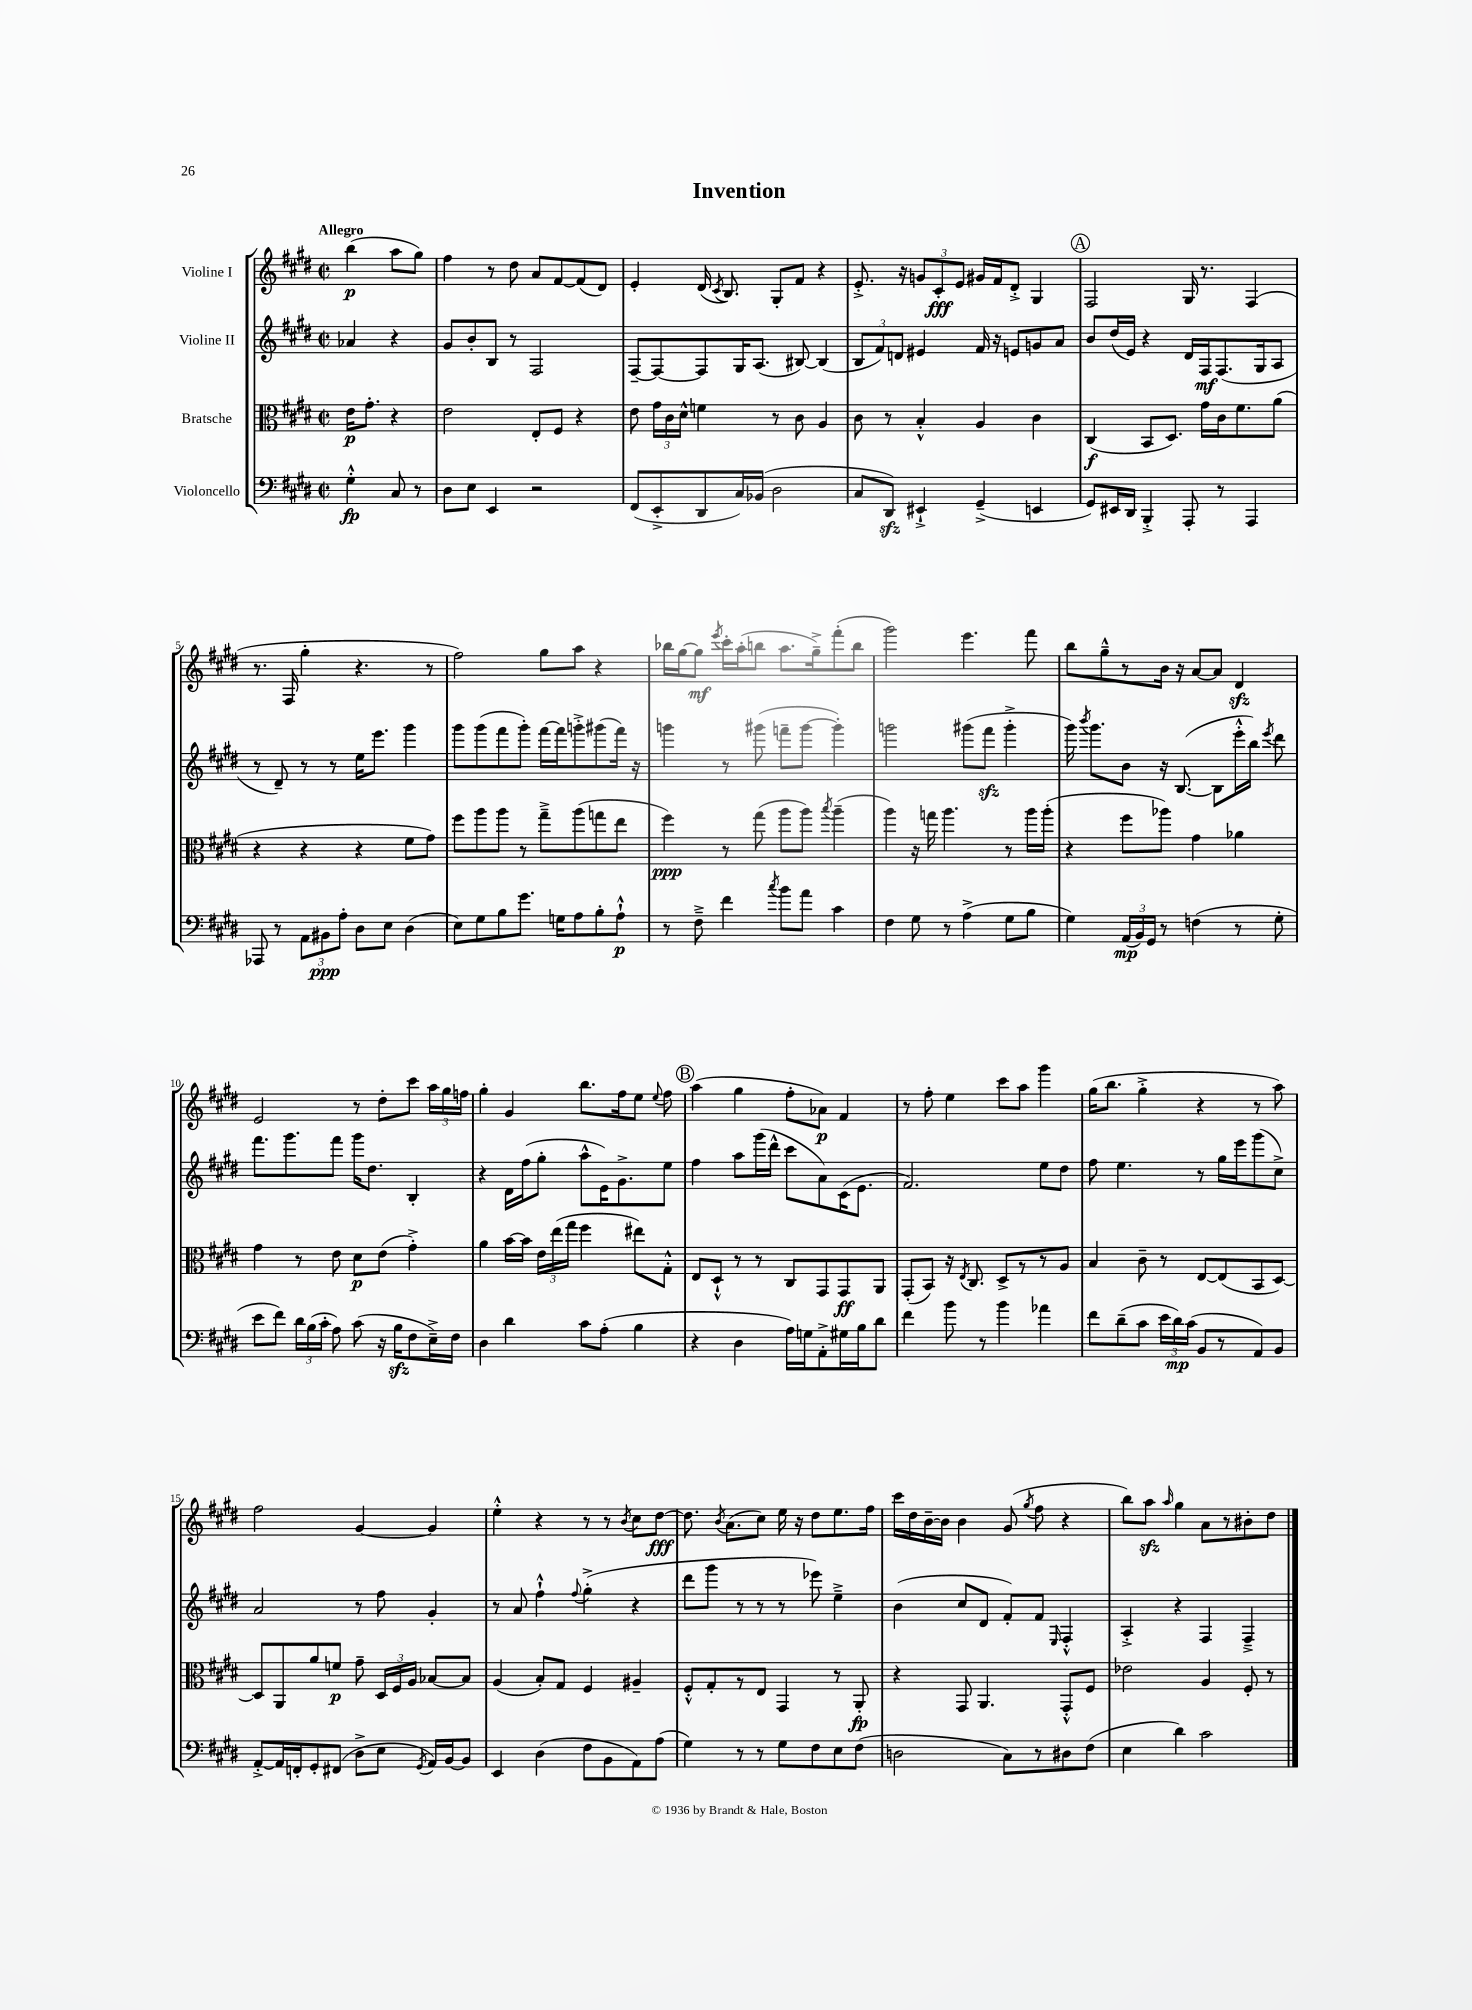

**kern	**kern	**kern	**kern
*staff4	*staff3	*staff2	*staff1
*clefF4	*clefC3	*clefG2	*clefG2
*k[f#c#g#d#]	*k[f#c#g#d#]	*k[f#c#g#d#]	*k[f#c#g#d#]
*M2/2	*M2/2	*M2/2	*M2/2
*met(c|)	*met(c|)	*met(c|)	*met(c|)
4G#'^^	16e	4a-	(4bb
.	8.g#'	.	.
8C#	4r	4r	8aa
8r	.	.	8gg#)
=	=	=	=
8D#	2e	8g#	4ff#
8E	.	8b'	.
4EE	.	8B	8r
.	.	8r	8dd#
2r	8E'	2F#	8a
.	8F#	.	[8f#
.	4r	.	(8f#]
.	.	.	8d#)
=	=	=	=
(8FF#	8e	[8F#~	4e'
8EE'^	24g#	8F#_	.
.	24c#	.	.
.	24d#^^	.	.
8DD#	4f	8F#]	(16d#
.	.	.	8qc#
.	.	.	8.B)
16C#)	.	16G#	.
(16BB-	.	(8.A	.
2D#	8r	.	8G#'
.	8c#	[8B#)	8f#
.	4A	(4B#]	4r
=	=	=	=
8C#	8c#	12B	8.e'^
.	.	12f#)	.
8DD#)	8r	.	.
.	.	12d	.
.	.	.	16r
4EE#`^	4B'^^	4e#	12g
.	.	.	12c#'
.	.	.	12e
(4GG#~^	4A	16f#	16g#
.	.	16r	16f#
.	.	8e	8d#'^
4EE	4c#	8g	4G#
.	.	8a	.
=	=	=	=
8GG#)	(4C#	8b	2F#
16EE#	.	(16dd#	.
16DD#	.	16e)	.
4BBB'^	8BB	4r	.
.	8.D#)	.	.
8AAA'	.	16d#	16G#
.	16g#	16F#	8.r
8r	16c#	(8.F#	.
.	8.f#	.	.
4AAA	.	.	(4F#
.	.	16G#	.
.	(8a	8A	.
=	=	=	=
8AAA-	4r	8r	8.r
8r	.	8d#~)	.
.	.	.	16F#
12AA	4r	8r	4gg#'
12BB#	.	.	.
.	.	8r	.
12A'	.	.	.
8D#	4r	16ee	4.r
.	.	8.eee	.
8E	.	.	.
(4D#	8f#	4ggg#	.
.	8g#)	.	8r
=	=	=	=
8E)	8ff#	8ggg#	2ff#)
8G#	8aa	(8ggg#	.
8B	8aa	8fff#	.
8.g#	8r	8ggg#')	.
.	8gg#~^	[16fff#	8gg#
16G	.	16fff#]	.
8A	(8aa	8ggg'^	8aa
8B'	8gg	(8ggg#	4r
8A`^^	8ee	16fff#)	.
.	.	16r	.
=	=	=	=
8r	4ff#)	4ggg	16bb-
.	.	.	[16gg#
8F#~^	.	.	8gg#]
.	.	.	8qeee
4f#	8r	8r	16ccc#'
.	.	.	(16aa'
.	(8gg#	(8ggg#	8bb
8qcc#	.	.	.
8b	8aa	8fff~	8.aa
8a	8aa)	[8ggg#	.
.	.	.	16gg#~^)
.	8qbb	.	.
4c#	(4aa~	4ggg#'])	(8fff#'
.	.	.	8bb
=	=	=	=
4F#	4aa)	2ggg	2ggg#)
8G#	16r	.	.
.	16gg	.	.
8r	4.aa	.	.
(4A^	.	(8ggg#	4.eee
.	.	8fff#	.
8G#	8r	4ggg#'^	.
8B	16aa	.	8fff#
.	(16aa'	.	.
=	=	=	=
4G#)	4r	16ggg#)	8bb
.	.	8qbbb	.
.	.	8.ggg#	.
.	.	.	8gg#~^^
(24AA	8ff#	8b	8r
24BB)	.	.	.
24GG#	.	.	.
8r	8aa-)	16r	16b
.	.	([8.B	16r
(4F	4g#	.	[8a
.	.	8B]	8a]
8r	4a-	16eee'^^	4d#
.	.	16bb)	.
.	.	8qeee	.
8G#'	.	8ddd#	.
=	=	=	=
8e	4g#	8.fff#	2e
8f#)	.	.	.
.	.	8.ggg#	.
24d#	8r	.	.
(24B	.	.	.
24c#'	.	.	.
8A)	8e	8fff#	.
(8c#	8d#	16ggg#	8r
.	.	8.dd#	.
16r	(8e	.	8dd#'
16B	.	.	.
8F#	4g#'^)	4B'	8ccc#
16E~^)	.	.	24aa
.	.	.	24gg#
16F#	.	.	.
.	.	.	24ff
=	=	=	=
4D#	4a	4r	4gg#'
4d#	[16b	16d#	4g#
.	16b]	(16ff#	.
.	24e	8gg#'	.
.	(24ee	.	.
.	24gg#	.	.
8c#	4ff#	8aa^^	8.bb
(8A'	.	16e)	.
.	.	8.g#^	16ff#
4B	8ee#)	.	8ee
.	.	.	8qqee
.	8G#'^^	8ee	8ff#
=	=	=	=
4r	8E	4ff#	(4aa
.	8D#`^^	.	.
4D#	8r	8aa	4gg#
.	8r	(16ggg#	.
.	.	16ddd#^^	.
16A)	8C#	8ccc#	8ff#'
16G	.	.	.
8AA'^	8GG#	8a)	8a-)
16G#	8GG#	(16c#	4f#
16B	.	8.e	.
8d#	8AA	.	.
=	=	=	=
4f#	(8GG#'	2.f#)	8r
.	8BB)	.	8ff#'
8b	16r	.	4ee
.	8qE	.	.
.	8.C#	.	.
8r	.	.	.
4b	8D#^	.	8ccc#
.	8r	.	8aa
4a-	8r	8ee	4ggg#
.	8A	8dd#	.
=	=	=	=
8f#	4B	8ff#	(16gg#
.	.	.	8.bb
(8d#~	.	4.ee	.
8c#	8c#~	.	4gg#'^
24e	8r	.	.
24d#)	.	.	.
(24c#	.	.	.
8BB	[8E	8r	4r
8r	(8E]	16gg#	.
.	.	16eee	.
8AA)	8BB	(8ggg#	8r
8BB	[8D#)	8cc#^)	8aa)
=	=	=	=
[8AA'^	8D#]	2a	2ff#
16AA]	8AA	.	.
16FF'	.	.	.
8GG#'	8a	.	.
(8FF#	8f	.	.
8D#^	8g#~	8r	[4g#
8E	24D#	8ff#	.
.	24F#	.	.
.	24A	.	.
8qGG#	.	.	.
16AA)	[8B-	4g#'	4g#]
[16BB	.	.	.
8BB]	8B-]	.	.
=	=	=	=
4EE	(4A	8r	4ee'^^
.	.	8a	.
(4D#	8B')	4ff#`^^	4r
.	8G#	.	.
.	.	8qqff#	.
8F#	4F#	(4gg#'^	8r
8BB	.	.	8r
.	.	.	8qb
8AA)	4A#~	4r	8cc#
(8A	.	.	[8dd#
=	=	=	=
4G#)	8F#'^^	8ddd#	8.dd#]
.	8G#'	8ggg#	.
.	.	.	8qb
.	.	.	(8.a
8r	8r	8r	.
8r	8E	8r	8cc#)
8G#	4GG#	8r	16ee
.	.	.	16r
8F#	.	8eee-)	8dd#
8E	8r	4ee~^	8.ee
(8F#	8AA'	.	.
.	.	.	16ff#
=	=	=	=
2D	4r	(4b	16ccc#
.	.	.	16dd#
.	.	.	[16b~
.	.	.	16b]
.	8GG#	8cc#	4b
.	4.AA	8d#	.
8C#)	.	8f#')	(8g#
.	.	.	8qgg#
8r	.	8f#	8ff#
.	.	16qqE	.
8D#	8GG#'^^	4F#'^^	4r
(8F#	8F#	.	.
=	=	=	=
4E	2e-	4A'^	8bb)
.	.	.	8aa
.	.	.	16qqaa
4d#)	.	4r	4gg#
2c#	4A	4F#	8a
.	.	.	8r
.	8F#'	4F#~^	8b#'
.	8r	.	8dd#
==	==	==	==
*-	*-	*-	*-
